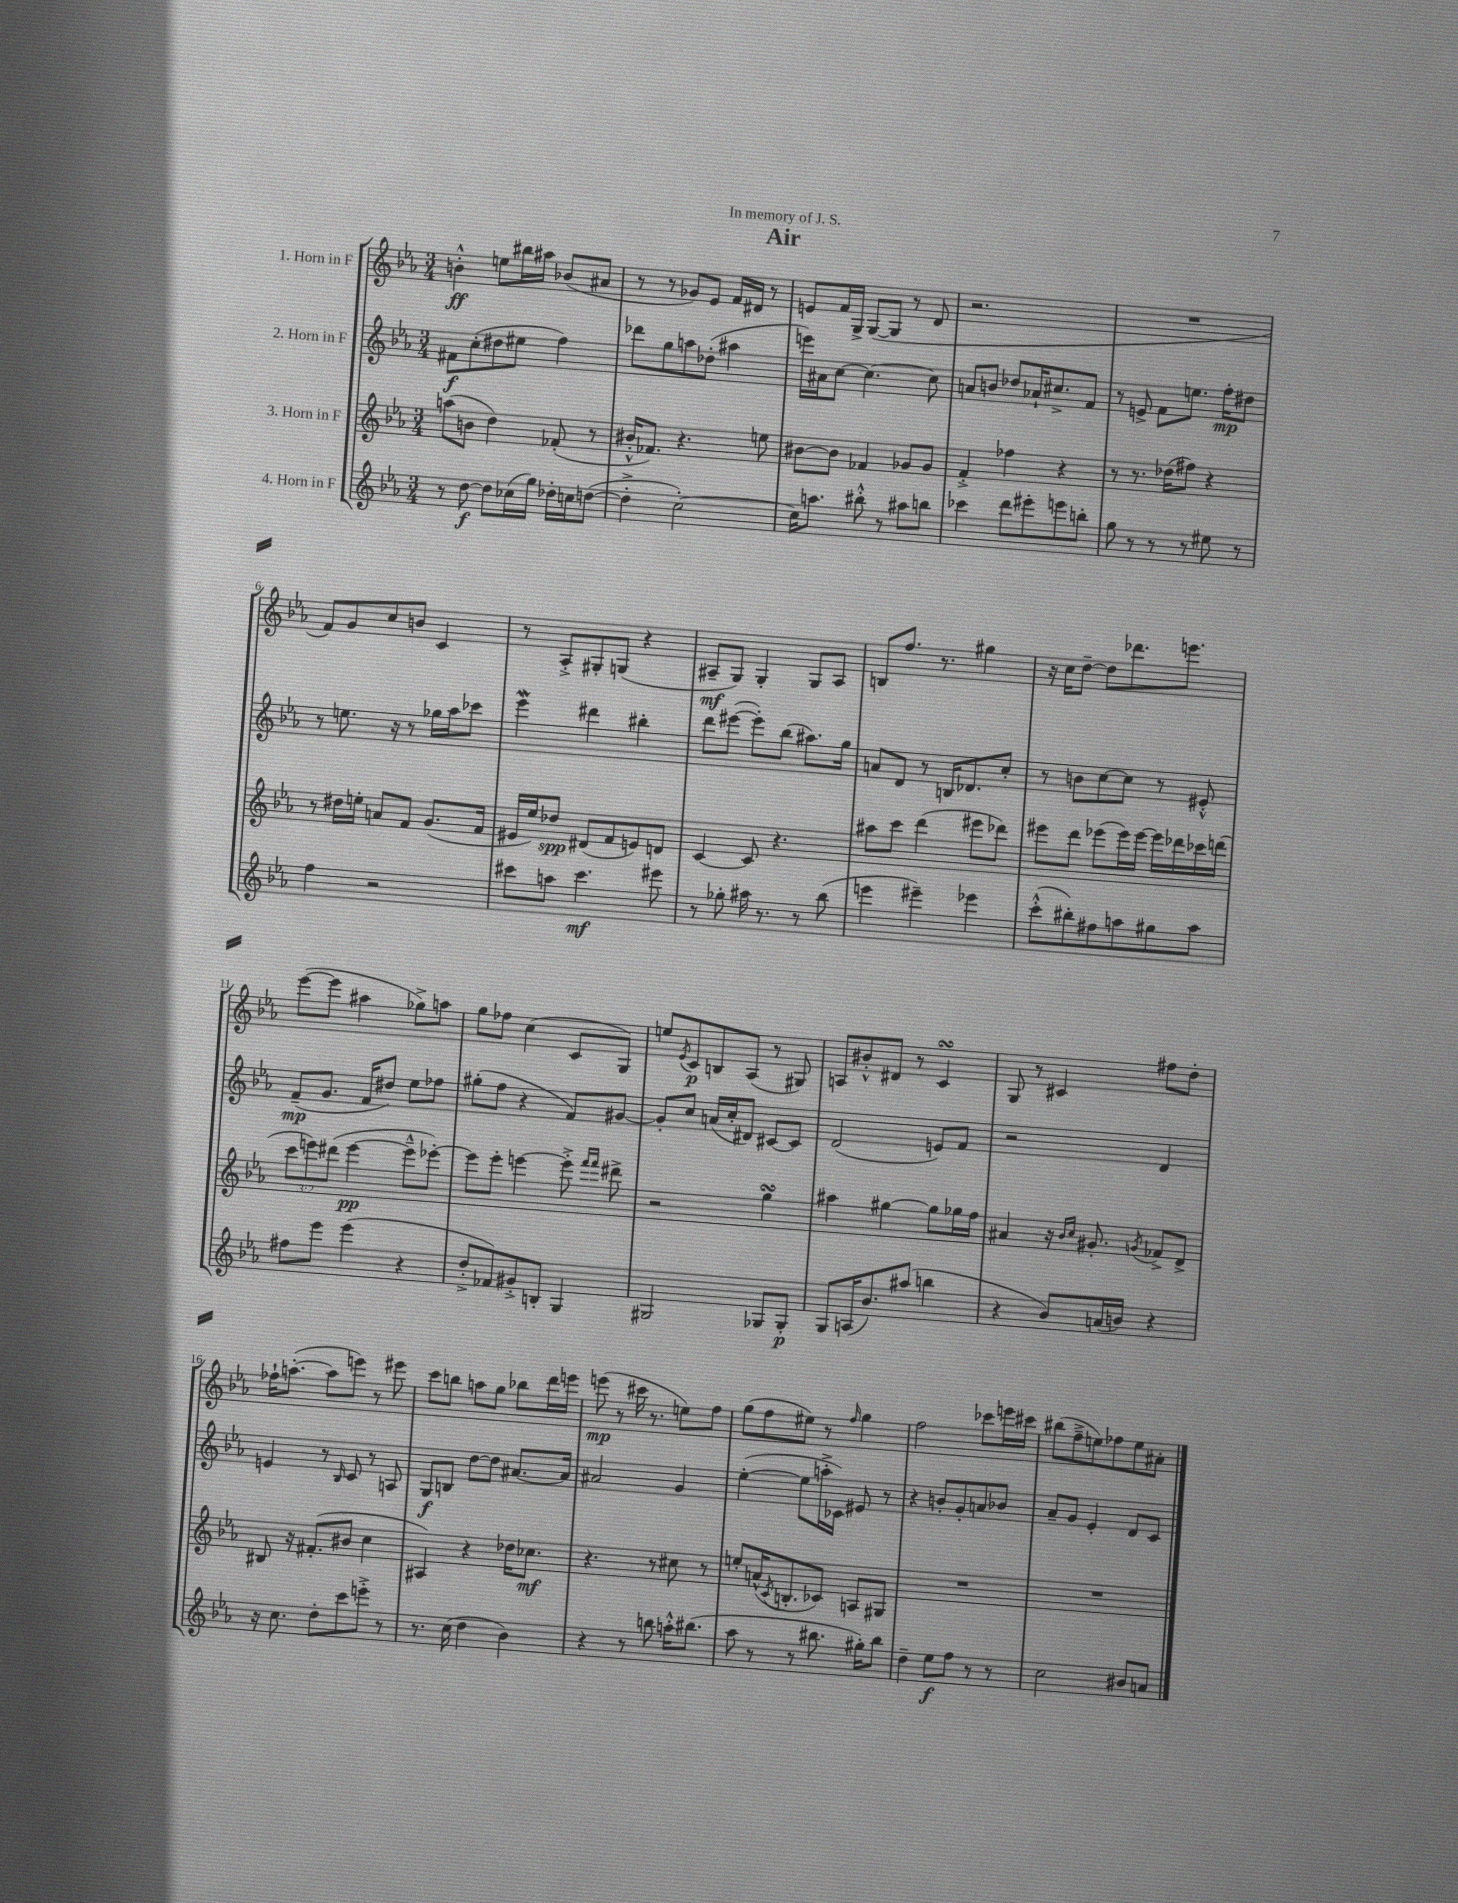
\header { title = "Air" dedication = "In memory of J. S." }
<<
\new StaffGroup <<
\new Staff = "s0" \with { instrumentName = "1. Horn in F" } {
    \clef treble \key ees \major \numericTimeSignature \time 3/4
    b'4-.-^\ff e''8 bis''16 ais''16 bes'8( ais'8 |
    r8 r8 ges'8) ees'8 f'16 dis'16 r8 |
    e'8 f'16 g16-> g8~( g8 r8 d'8 |
    r2. |
    R2. |
    f'8) g'8 c''8 b'8 c'4 |
    r8 aes8-.-> gis8-. g8( r4 |
    ais8--\mf g8) g4-. g8 ais8 |
    b8 f''8. r8. gis''4 |
    r16 c''16 d''8~-- d''8 des'''8. e'''8. |
    ees'''8~( ees'''8 ais''4 ges''8->) a''8 |
    g''8 fes''8 c''4( c'8 g8) |
    e''8 \acciaccatura { ees'8 } c'8\p b8 aes8( r8 gis8) |
    a8 bis'8-.-^ dis'8 r8 c'4\turn |
    g8 r8 cis'4 fis''8 d''8-. |
    fes''16-! a''8.~-.( a''8 e'''8) r8 eis'''8 |
    c'''8 b''8 a''8 g''8 bes''8 d'''16 e'''16 |
    e'''8\mp( r8 cis'''16 r8. e''8) f''8 |
    g''8( f''8 eis''8) r8 \grace { f''16 } g''4 |
    f''2 ces'''8 e'''16 cis'''16 |
    bis''8( f''8---> e''8) fes''8 e''8 ais'8-. \bar "|." |
}
\new Staff = "s1" \with { instrumentName = "2. Horn in F" } {
    \clef treble \key ees \major \numericTimeSignature \time 3/4
    fis'8\f c''8-.( dis''8 eis''8 f''4) |
    des'''8 g''8 a''8 des''8-.( ais''4 |
    e'''16) ais'16 c''8~ c''4.~ c''8 |
    a'8 b'8 des''8 aes'16-! cis''8.-> f'8 |
    r8 e'8-> f'8 e''8. f''16-.\mp dis''8 |
    r8 e''8. r16 r8 ges''16 aes''16 ces'''8 |
    ees'''4\mordent dis'''4 bis''4-. |
    d'''8 eis'''8~( eis'''8-.) bes''8( ais''8.) g''16 |
    a'8 d'8 r8 b16 des'8. c''8-. |
    r8 b'8 c''8~ c''8 r8 eis'8-.-^ |
    f'8--\mp( g'8. f'16 dis''8) ees''8 fes''8 |
    gis''8-.( f''8 r4 f'8) gis'8~ |
    gis'8-. c''8 a'16( c''16-. dis'8) cis'8~ cis'8 |
    d'2( e'8) f'8 |
    r2 d'4 |
    e'4 r8 \grace { bes16 } c'8 r8 a8 |
    g8\f b8 d''8~ d''8 ais'8.~ ais'16 |
    ais'2 g'4 |
    ees''4~-.( ees''8 a''16-.-> ces'16) eis'8 r8 |
    r4 b'8-. g'8-. a'8 bes'8 |
    aes'8-- g'8 ees'4-. d'8 c'8 \bar "|." |
}
\new Staff = "s2" \with { instrumentName = "3. Horn in F" } {
    \clef treble \key ees \major \numericTimeSignature \time 3/4 \override Staff.TupletNumber.text = #tuplet-number::calc-fraction-text
    a''8( b'8 d''4) fes'8-.( r8 |
    bis'16-.-^ fes'8.) r4. e''8 |
    bis'8~ bis'8 fes'4 ges'8 ges'8 |
    f'4-.-> fes''4 r4 |
    r8 r8. des''16( fis''8) r4 |
    r8 dis''16 e''16-. a'8 f'8 g'8.( f'16 |
    eis'16 ees''16) des''8\spp dis'8( f'8 e'8) d'8 |
    c'4~ c'8 r4. |
    ais''8 c'''8 d'''4( eis'''8 des'''8) |
    eis'''8 d'''8 ees'''8( ees'''16) ees'''16~ ees'''16 des'''16 ces'''16 d'''16( |
    \tuplet 3/2 { c'''8 e'''8) dis'''8( } e'''4~\pp e'''8---^ ees'''8~-.) |
    ees'''8 ees'''8-. e'''4~ e'''8-.-> \grace { f'''16 f'''16 } dis'''8-> |
    r2 g''4\turn |
    ais''4 gis''4~ gis''8 ges''16 f''16 |
    ais'4 r16 \grace { bes'16 c''16 } gis'8.-. \acciaccatura { g'8 } fes'8-> d'8-> |
    bis8 r16 fis'8.-.( bis'8 c''4 |
    ais4) r4 des''16 ces''8.\mf |
    r4. r8 cis''8 r8 |
    e''8-. a'16-^( \acciaccatura { c'8 } b8.-. ces'8) a8 gis8 |
    R2. |
    R2. \bar "|." |
}
\new Staff = "s3" \with { instrumentName = "4. Horn in F" } {
    \clef treble \key ees \major \numericTimeSignature \time 3/4
    r8 d''8~\f d''8 ces''16( g''16) des''16-. c''16 d''8~( |
    d''4-.-> c''2~-.) |
    c''16 a''8. bis''8-.-^ r8 ais''8 b''8 |
    ces'''4 d'''8 eis'''8-. e'''8 b''8-. |
    g''8 r8 r8 r8 eis''8 r8 |
    f''4 r2 |
    cis'''8 a''8 cis'''4.\mf eis'''8 |
    r8 ges''8-. ais''16 r8. r8 bes''8( |
    e'''4 eis'''4--) ees'''4 |
    c'''8-.-^( bis''8-.) fis''8 a''8 gis''8 a''8 |
    fis''8 ees'''8 ees'''4( r4 |
    d''8-.-> fes'8) gis'8-.-> b8-. g4 |
    gis2 ges8 ges8-.\p |
    g8 a16( bes'8.) ais''8( b''4 |
    r4 bes'8) a'16( b'16) r4 |
    r16 c''8. d''8-. c'''8 e'''8-.-> r8 |
    r8. c''16( d''4 bes'4) |
    r4 r8 b''8 a''16-.-^ bis''8.( |
    aes''8 r8 r8 bis''8. gis''16-.) bis''8 |
    d''4-- ees''8\f f''8 r8 r8 |
    c''2 bis'8 a'8 \bar "|." |
}
>>
>>
